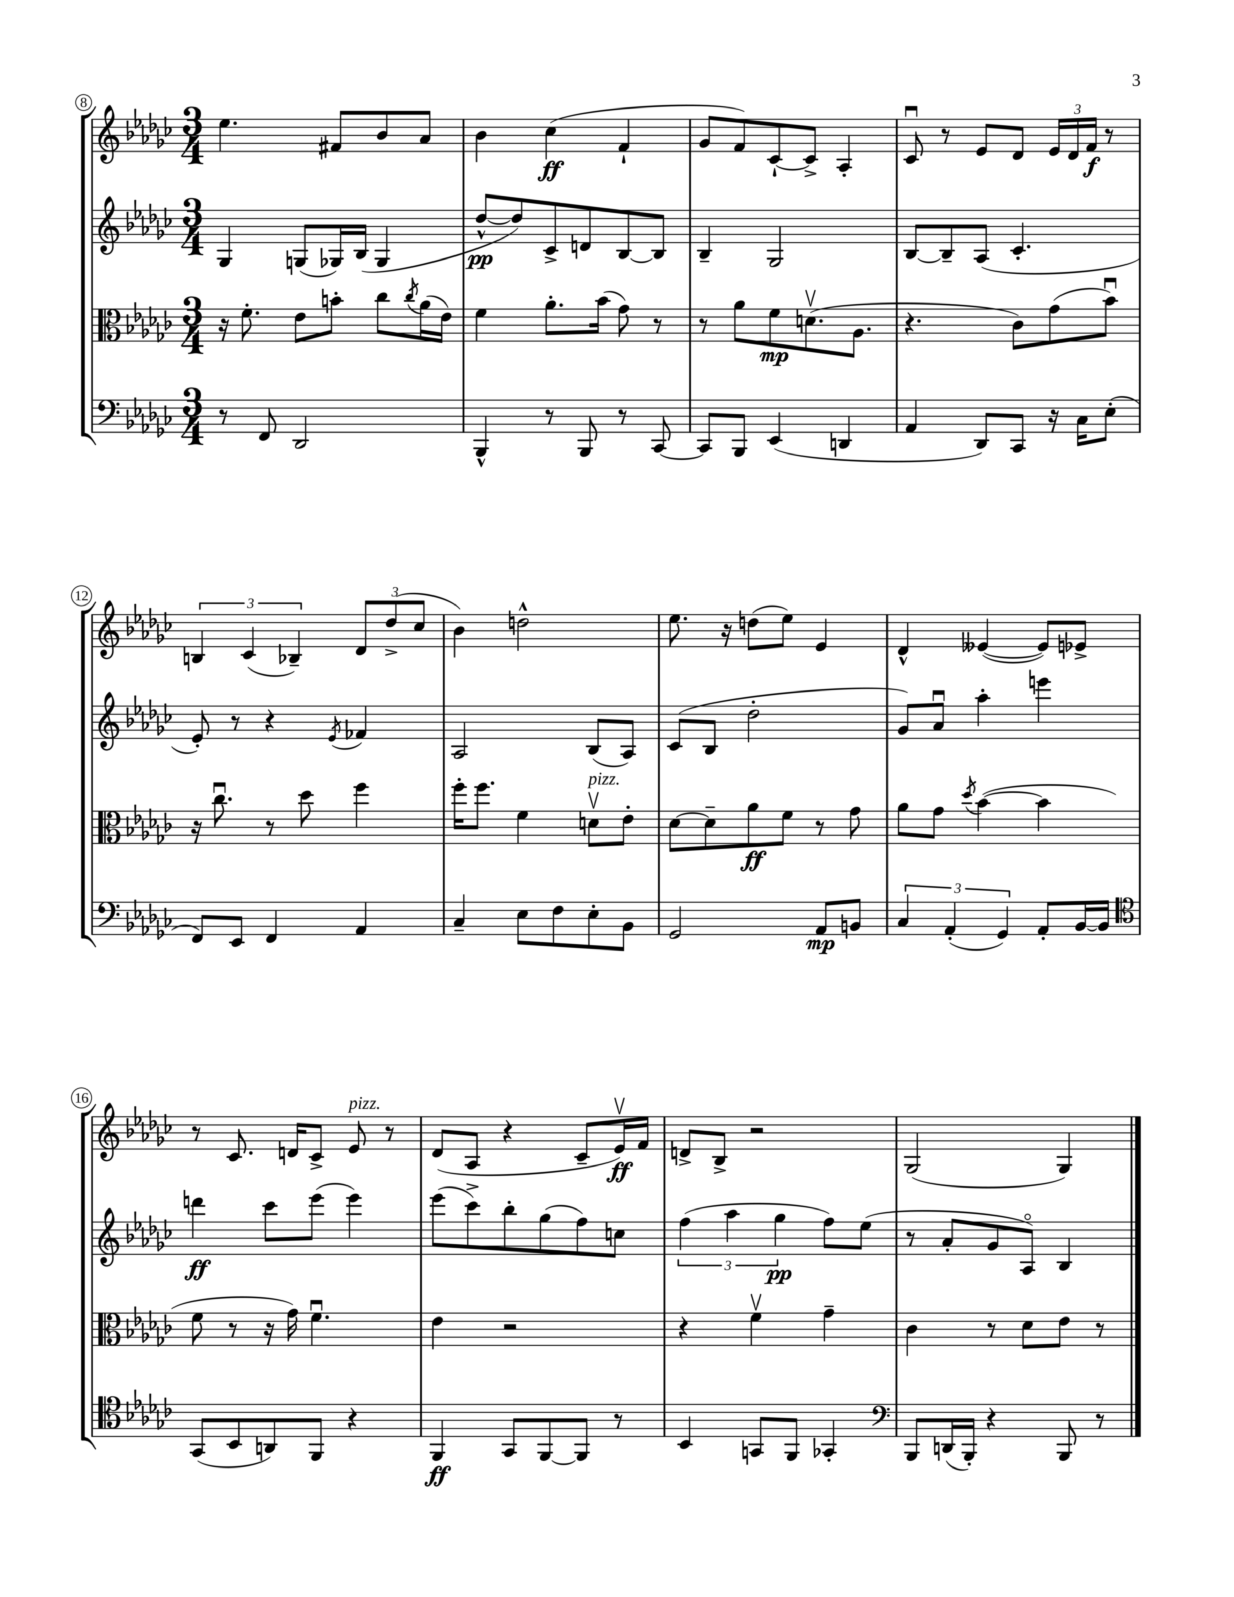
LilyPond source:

<<
\new StaffGroup <<
\new Staff = "s0" {
    \clef treble \key ges \major \numericTimeSignature \time 3/4
    ees''4. fis'8 bes'8 aes'8 |
    bes'4 ces''4\ff( f'4-! |
    ges'8 f'8) ces'8~-! ces'8-> aes4-. |
    ces'8\downbow r8 ees'8 des'8 \tuplet 3/2 { ees'16 des'16 f'16\f } r8 |
    \tuplet 3/2 { b4 ces'4( bes4--) } \tuplet 3/2 { des'8 des''8->( ces''8 } |
    bes'4) d''2-^ |
    ees''8. r16 d''8( ees''8) ees'4 |
    des'4-^ eeses'4~( eeses'8) ees'8-> |
    r8 ces'8. d'16 ces'8-> ees'8^\markup { \italic "pizz." } r8 |
    des'8( aes8 r4 ces'8-- ees'16\upbow\ff) f'16 |
    d'8-> bes8-> r2 |
    ges2( ges4) \bar "|." |
}
\new Staff = "s1" {
    \clef treble \key ges \major \numericTimeSignature \time 3/4
    ges4 g8( ges16) bes16( ges4 |
    des''8~-^\pp des''8) ces'8-> d'8 bes8~ bes8 |
    bes4-- ges2 |
    bes8~ bes8-- aes8( ces'4.-. |
    ees'8-.) r8 r4 \acciaccatura { ees'8 } fes'4 |
    aes2 bes8( aes8) |
    ces'8( bes8 des''2-. |
    ges'8) aes'8\downbow aes''4-. e'''4 |
    d'''4\ff ces'''8 ees'''8( ees'''4) |
    ees'''8( ces'''8->) bes''8-. ges''8( f''8) c''8 |
    \tuplet 3/2 { f''4( aes''4 ges''4\pp } f''8) ees''8( |
    r8 aes'8-. ges'8 aes8\flageolet) bes4 \bar "|." |
}
\new Staff = "s2" {
    \clef alto \key ges \major \numericTimeSignature \time 3/4
    r16 f'8.-. ees'8 b'8-. ces''8 \acciaccatura { ces''8 } aes'16( ees'16) |
    f'4 aes'8.-. bes'16( ges'8) r8 |
    r8 aes'8 f'8\mp d'8.\upbow( aes8. |
    r4. ces'8) ges'8( bes'8\downbow) |
    r16 ces''8.\downbow r8 des''8 f''4 |
    f''16-. f''8. f'4 d'8\upbow^\markup { \italic "pizz." } ees'8-. |
    des'8~ des'8-- aes'8\ff f'8 r8 ges'8 |
    aes'8 ges'8 \acciaccatura { des''8 } bes'4~( bes'4 |
    f'8 r8 r16 ges'16) f'4.\downbow |
    ees'4 r2 |
    r4 f'4\upbow ges'4-- |
    ces'4 r8 des'8 ees'8 r8 \bar "|." |
}
\new Staff = "s3" {
    \clef bass \key ges \major \numericTimeSignature \time 3/4
    r8 f,8 des,2 |
    bes,,4-^ r8 bes,,8 r8 ces,8~ |
    ces,8 bes,,8 ees,4( d,4 |
    aes,4 des,8) ces,8 r16 ces16 ees8-.( |
    f,8) ees,8 f,4 aes,4 |
    ces4-- ees8 f8 ees8-. bes,8 |
    ges,2 aes,8\mp b,8 |
    \tuplet 3/2 { ces4 aes,4-.( ges,4) } aes,8-. bes,16~ bes,16 |
    \clef tenor ges,8( bes,8 a,8) f,8 r4 |
    f,4\ff ges,8 f,8~ f,8 r8 |
    bes,4 g,8 f,8 ges,4-. |
    \clef bass bes,,8 d,16( bes,,16-.) r4 bes,,8 r8 \bar "|." |
}
>>
>>
\layout { \context { \Score currentBarNumber = #8 \override BarNumber.stencil = #(make-stencil-circler 0.1 0.3 ly:text-interface::print) } }
